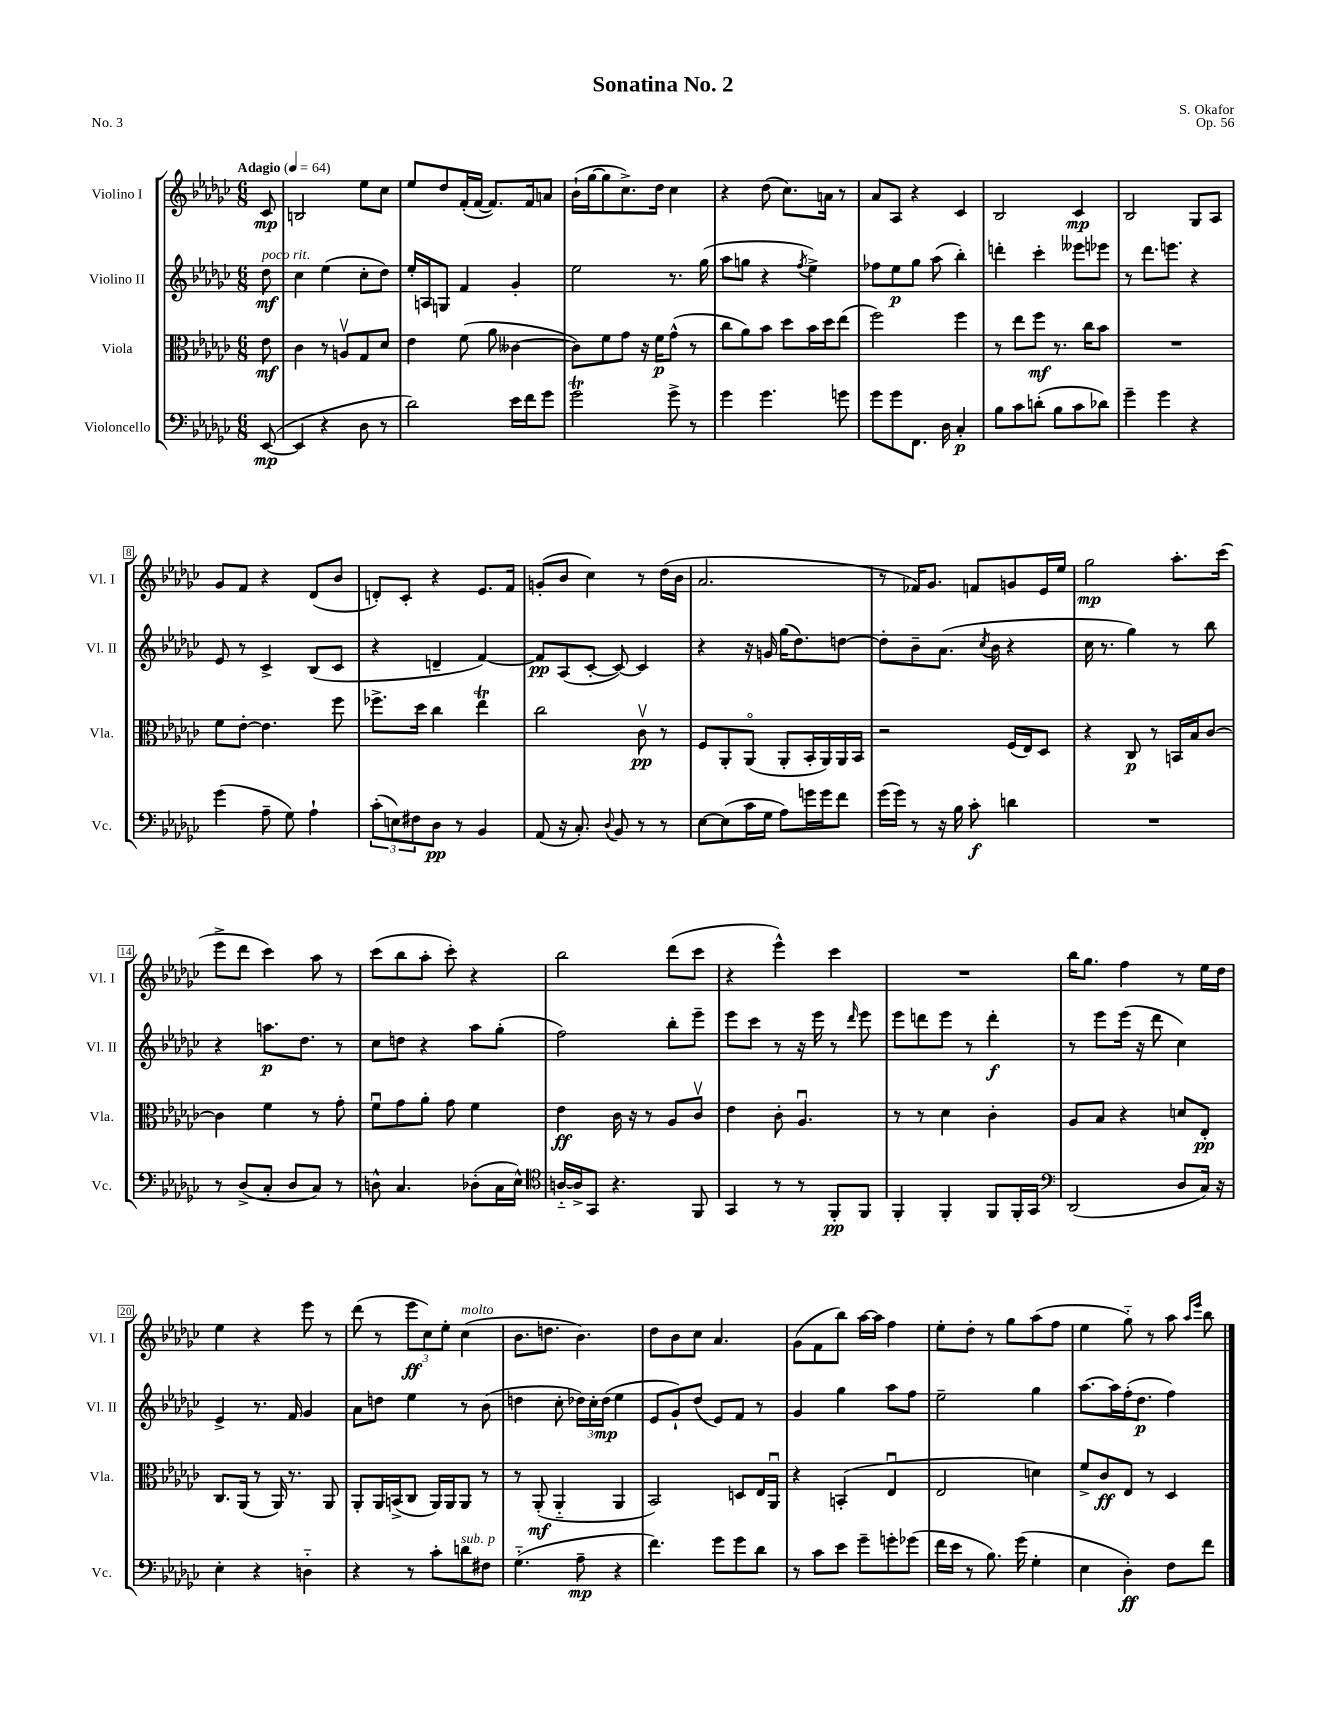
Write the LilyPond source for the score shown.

\header { title = "Sonatina No. 2" composer = "S. Okafor" opus = "Op. 56" piece = "No. 3" }
<<
\new StaffGroup <<
\new Staff = "s0" \with { instrumentName = "Violino I" shortInstrumentName = "Vl. I" } {
    \clef treble \key ges \major \numericTimeSignature \time 6/8 \partial 8 \tempo "Adagio" 4 = 64
    ces'8\mp |
    b2 ees''8 ces''8 |
    ees''8 des''8 f'16-.( f'16~ f'8.) f'16 a'8 |
    bes'16-!( ges''16~ ges''8 ces''8.->) des''16 ces''4 |
    r4 des''8( ces''8.) a'16 r8 |
    aes'8 aes8 r4 ces'4 |
    bes2 ces'4\mp |
    bes2 ges8 aes8 |
    ges'8 f'8 r4 des'8( bes'8 |
    d'8-.) ces'8-. r4 ees'8. f'16 |
    g'8-.( bes'8 ces''4) r8 des''16( bes'16 |
    aes'2. |
    r8 fes'16) ges'8. f'8 g'8 ees'16 ees''16 |
    ges''2\mp aes''8.-. ces'''16( |
    ees'''8-> des'''8 ces'''4) aes''8 r8 |
    ces'''8( bes''8 aes''8-. ces'''8-.) r4 |
    bes''2 des'''8( ces'''8 |
    r4 ees'''4-^) ces'''4 |
    R2. |
    bes''16 ges''8. f''4 r8 ees''16 des''16 |
    ees''4 r4 ees'''8 r8 |
    des'''8( r8 \tuplet 3/2 { ees'''8\ff ces''8) ees''8-. } ces''4^\markup { \italic "molto" }( |
    bes'8. d''8. bes'4.) |
    des''8 bes'8 ces''8 aes'4. |
    ges'8( f'8 bes''8) aes''16~ aes''16 f''4 |
    ees''8-. des''8-. r8 ges''8 aes''8( f''8 |
    ees''4 ges''8-_) r8 aes''8 \grace { aes''16 ees'''16 } bes''8 \bar "|." |
}
\new Staff = "s1" \with { instrumentName = "Violino II" shortInstrumentName = "Vl. II" } {
    \clef treble \key ges \major \numericTimeSignature \time 6/8 \partial 8
    des''8\mf^\markup { \italic "poco rit." } |
    ces''4 ees''4( ces''8-. des''8) |
    ees''16-. a16 g8 f'4 ges'4-. |
    ees''2 r8. ges''16( |
    aes''8 g''8 r4 \acciaccatura { f''8 } ees''4->) |
    fes''8 ees''8\p ges''8 aes''8( bes''4-.) |
    d'''4-. ces'''4-. eeses'''8 ees'''8 |
    r8 des'''8. e'''8. r4 |
    ees'8 r8 ces'4-> bes8( ces'8 |
    r4 d'4-- f'4~) |
    f'8\pp aes8( ces'8~-. ces'8~) ces'4 |
    r4 r16 g'16 ges''16( des''8.) d''8~ |
    d''8-. bes'8-- aes'8.( \acciaccatura { ces''8 } bes'16 r4 |
    ces''16 r8. ges''4) r8 bes''8 |
    r4 a''8.\p des''8. r8 |
    ces''8 d''8 r4 aes''8 ges''8-.( |
    f''2) bes''8-. ees'''8-- |
    ees'''8 ces'''8 r8 r16 ees'''16 r8 \grace { des'''16 } ees'''8 |
    ees'''8 d'''8 ees'''8 r8 d'''4-.\f |
    r8 ees'''8 ees'''16( r16 des'''8 ces''4) |
    ees'4-> r8. f'16 ges'4 |
    aes'8 d''8 ees''4 r8 bes'8( |
    d''4 ces''8-. \tuplet 3/2 { des''16) ces''16-. des''16\mp( } ees''4 |
    ees'8 ges'8-!) des''8( ees'8) f'8 r8 |
    ges'4 ges''4 aes''8 f''8 |
    ees''2-- ges''4 |
    aes''8.~ aes''16 f''16-.( des''8.\p f''4) \bar "|." |
}
\new Staff = "s2" \with { instrumentName = "Viola" shortInstrumentName = "Vla." } {
    \clef alto \key ges \major \numericTimeSignature \time 6/8 \partial 8
    ees'8\mf |
    ces'4 r8 a8\upbow ges8 des'8 |
    ees'4 f'8( aes'8 ceses'4~ |
    ceses'8) f'8 ges'8 r16 f'16\p ges'8-^( r8 |
    ces''8 aes'8) bes'8 des''8 bes'16 des''16 ees''8( |
    f''2) f''4 |
    r8 ees''8 f''8\mf r8. ces''16 bes'8 |
    R2. |
    f'8 ees'8~-. ees'4. f''8 |
    fes''8.-> des''16 ces''4 ees''4\trill |
    ces''2 ces'8\upbow\pp r8 |
    f8 aes,8-. aes,8\flageolet( aes,8-. bes,16-. aes,16) aes,16 bes,16 |
    r2 f16( ees16) des8 |
    r4 ces8\p r8 b,16 bes16 ces'8~ |
    ces'4 f'4 r8 ges'8-. |
    f'8\downbow ges'8 aes'8-. ges'8 f'4 |
    ees'4\ff ces'16 r16 r8 aes8 ces'8\upbow |
    ees'4 ces'8-. aes4.\downbow |
    r8 r8 des'4 ces'4-. |
    aes8 bes8 r4 d'8 ees8-.\pp |
    ces8. aes,16( r8 aes,16) r8. aes,8 |
    aes,8-. aes,16 b,16->( ces8 aes,16) aes,16 aes,8 r8 |
    r8 aes,8-.\mf( aes,4-_ aes,4 |
    bes,2) d8 ees16 aes,16\downbow |
    r4 b,4-.( ees4\downbow |
    ees2 d'4) |
    f'8-> ces'8\ff ees8 r8 des4 \bar "|." |
}
\new Staff = "s3" \with { instrumentName = "Violoncello" shortInstrumentName = "Vc." } {
    \clef bass \key ges \major \numericTimeSignature \time 6/8 \partial 8
    ees,8~\mp( |
    ees,4 r4 des8 r8 |
    des'2) ees'16 f'16 ges'8 |
    ges'2\trill ges'8-> r8 |
    ges'4 ges'4. g'8 |
    ges'8 ges'8 f,8. des16 ces4-.\p |
    bes8 ces'8 d'8-.( bes8 ces'8 des'8) |
    ges'4-- ges'4 r4 |
    ges'4( aes8-- ges8) aes4-! |
    \tuplet 3/2 { ces'8-.( e8) fis8 } des8\pp r8 bes,4 |
    aes,8( r16 ces8.-.) \appoggiatura { des8 } bes,8 r8 r8 |
    ees8~ ees8( ces'16 ges16 aes8) g'16 g'16 f'8 |
    ges'16( ges'16) r8 r16 bes16 ces'8-.\f d'4 |
    R2. |
    r8 des8->( ces8-. des8 ces8) r8 |
    d8-^ ces4. des8-.( ces16 ees16-^) |
    \clef tenor a16~-_ a16-> ges,8 r4. f,8 |
    ges,4 r8 r8 f,8-.\pp f,8 |
    f,4-. f,4-. f,8 f,16-. ges,16 |
    \clef bass des,2( des8 ces16) r16 |
    ees4-. r4 d4-_ |
    r4 r8 ces'8-. d'8^\markup { \italic "sub. p" } fis8 |
    ges4.-_( aes8--\mp r4 |
    f'4.) ges'8 ges'8 des'8 |
    r8 ces'8 ees'8 ges'8-- g'8-. ges'8( |
    f'16 ees'16 r8 bes8.) ges'16( ges4-. |
    ees4 des4-.\ff) f8 f'8 \bar "|." |
}
>>
>>
\layout { \context { \Score \override BarNumber.stencil = #(make-stencil-boxer 0.1 0.3 ly:text-interface::print) } }
